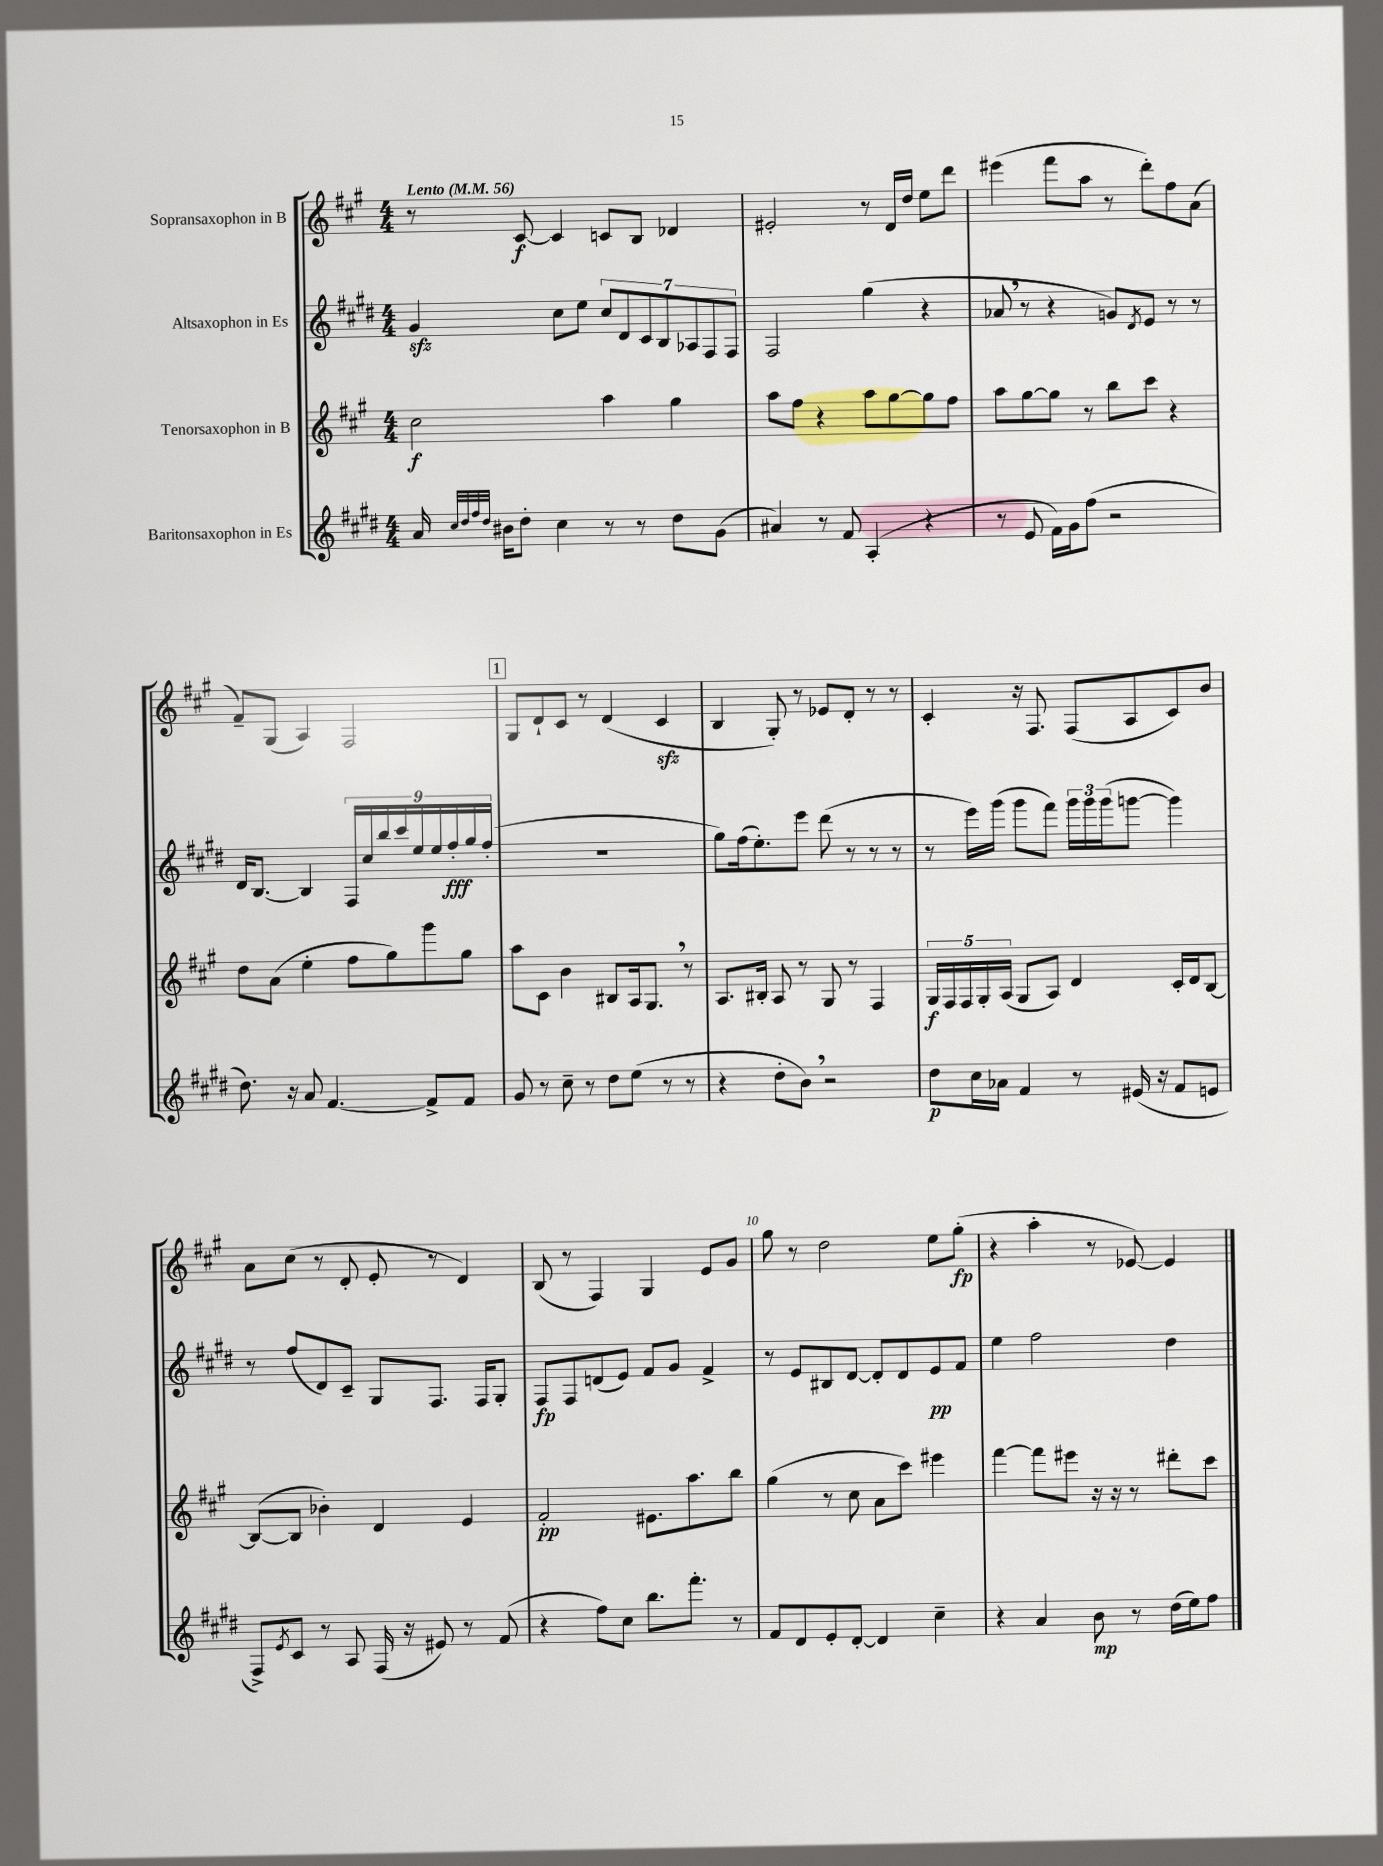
<<
\new StaffGroup <<
\new Staff = "s0" \with { instrumentName = "Sopransaxophon in B" } {
    \clef treble \key a \major \numericTimeSignature \time 4/4 \tempo "Lento" 4 = 56
    r8 cis'8~\f cis'4 c'8 b8 des'4 |
    eis'2-. r8 d'16 d''16 e''8 d'''8 |
    eis'''4( fis'''8 a''8 r8 d'''8-.) fis''8 a'8( |
    fis'8--) gis8( a4) fis2 |
    \mark \markup { \box "1" } gis8 d'8-! cis'8 r8 d'4( cis'4\sfz |
    b4 gis8-.) r8 ees'8 d'8-. r8 r8 |
    cis'4-. r16 fis8. fis8( a8 cis'8) b'8 |
    a'8 cis''8( r8 d'8-. e'8-. r8 d'4) |
    b8( r8 fis4) gis4 e'8 gis'8 |
    gis''8 r8 d''2 e''8 gis''8-.\fp( |
    r4 a''4-. r8 ees'8~) ees'4 \bar "|." |
}
\new Staff = "s1" \with { instrumentName = "Altsaxophon in Es" } {
    \clef treble \key e \major \numericTimeSignature \time 4/4
    gis'4\sfz cis''8 e''8 \tuplet 7/4 { cis''8 dis'8 cis'8 b8 aes8 fis8 fis8 } |
    fis2 gis''4( r4 |
    aes'8 \breathe r8 r4 g'8) \acciaccatura { dis'8 } e'8 r8 r8 |
    dis'16 b8.~ b4 \tuplet 9/8 { fis16 cis''16 b''16 cis'''16 e''16 e''16 fis''16-.\fff gis''16 fis''16-.( } |
    \mark \markup { \box "1" } R1 |
    gis''8) fis''16( e''8.-.) e'''8 dis'''8( r8 r8 r8 |
    r8 e'''16) gis'''16( gis'''8 fis'''8) \tuplet 3/2 { gis'''16 gis'''16 gis'''16( } g'''8~ g'''4) |
    r8 fis''8( dis'8) cis'8-- gis8 fis8. fis16 gis8-. |
    fis8\fp fis8 d'8( e'8) fis'8 gis'8 fis'4-> |
    r8 e'8 bis8 dis'8~ dis'8-. dis'8 e'8\pp fis'8 |
    e''4 fis''2 dis''4 \bar "|." |
}
\new Staff = "s2" \with { instrumentName = "Tenorsaxophon in B" } {
    \clef treble \key a \major \numericTimeSignature \time 4/4
    cis''2\f a''4 gis''4 |
    a''8 fis''8 r4 a''8 gis''8~ gis''8 fis''8 |
    a''8 gis''8~ gis''8 r8 b''8 cis'''8 r4 |
    d''8 a'8( e''4-. fis''8 gis''8) gis'''8 gis''8 |
    \mark \markup { \box "1" } a''8 cis'8 b'4 bis8 a16 gis8. \breathe r8 |
    a8. bis16-. a8 r8 gis8 r8 fis4 |
    \tuplet 5/4 { gis16\f fis16 fis16 gis16-. a16( } gis8 a8) d'4 cis'16-. d'16 b8~ |
    b8~( b8 bes'4-.) d'4 e'4 |
    fis'2-.\pp eis'8. a''8. b''8 |
    gis''4( r8 cis''8 a'8 cis'''8) eis'''4 |
    fis'''4~ fis'''8 eis'''8 r16 r16 r8 dis'''8-. cis'''8 \bar "|." |
}
\new Staff = "s3" \with { instrumentName = "Baritonsaxophon in Es" } {
    \clef treble \key e \major \numericTimeSignature \time 4/4
    a'16 \grace { cis''32 dis''32 fis''32 dis''32 } bis'16 dis''8-. cis''4 r8 r8 dis''8 gis'8( |
    ais'4) r8 fis'8 a4-.( r4 |
    r8 e'8 fis'16) gis'16 fis''8( r2 |
    dis''8.) r16 a'8 fis'4.~ fis'8-> fis'8 |
    \mark \markup { \box "1" } gis'8 r8 cis''8-- r8 dis''8 e''8( r8 r8 |
    r4 dis''8-. b'8) \breathe r2 |
    dis''8\p cis''16 aes'16 fis'4 r8 eis'16( r16 fis'8 e'8 |
    fis8->) \acciaccatura { e'8 } cis'8 r8 a8 fis16( r16 eis'8) r8 fis'8( |
    r4 fis''8) cis''8 b''8. fis'''8.-. r8 |
    fis'8 dis'8 e'8-. dis'8~-. dis'4 cis''4-- |
    r4 a'4 b'8\mp r8 dis''16( e''16) fis''8 \bar "|." |
}
>>
>>
\layout { \context { \Score \override BarNumber.break-visibility = ##(#f #t #t) barNumberVisibility = #(every-nth-bar-number-visible 5) } }
